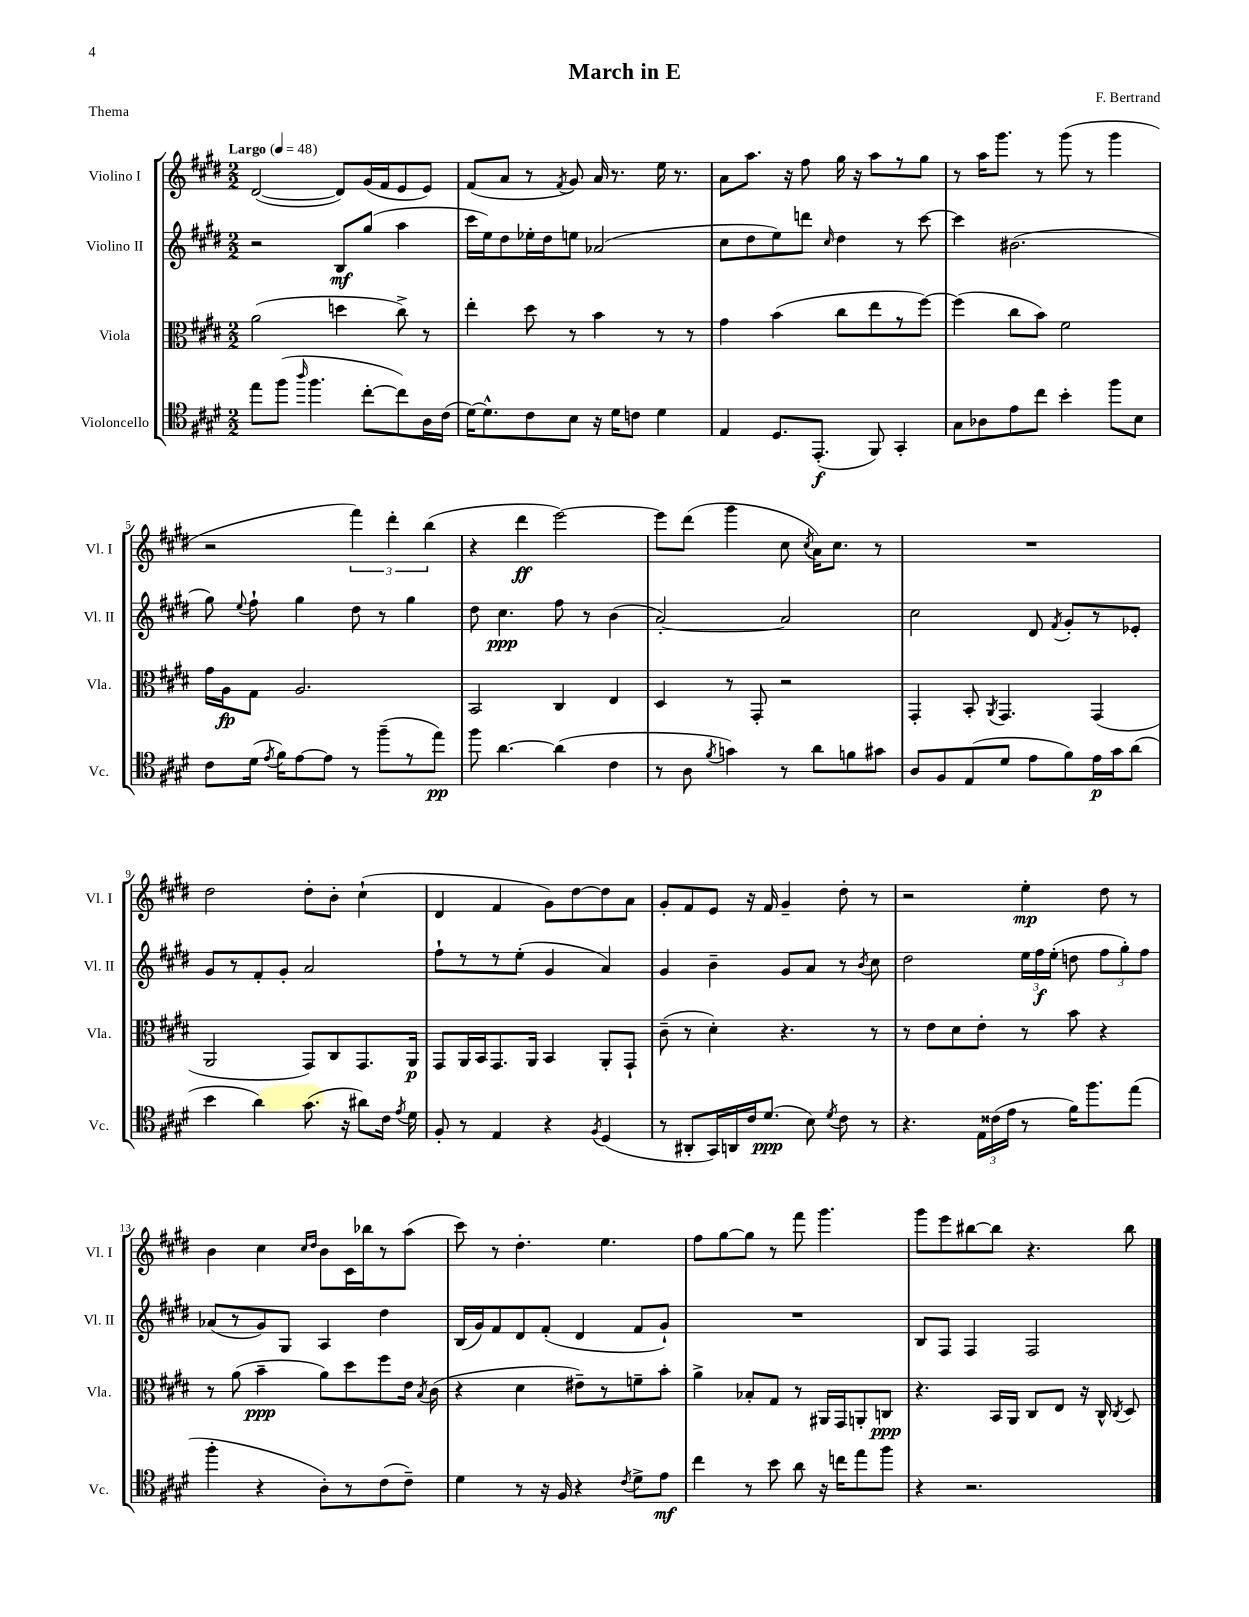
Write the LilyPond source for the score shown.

\header { title = "March in E" composer = "F. Bertrand" piece = "Thema" }
<<
\new StaffGroup <<
\new Staff = "s0" \with { instrumentName = "Violino I" shortInstrumentName = "Vl. I" } {
    \clef treble \key e \major \numericTimeSignature \time 2/2 \tempo "Largo" 4 = 48
    \autoBeamOff dis'2~( dis'8[) gis'16( fis'16 e'8 e'8]) |
    fis'8[( a'8] r8 \acciaccatura { fis'8 } gis'8) a'16 r8. e''16 r8. |
    a'8[ a''8.] r16 fis''8 gis''16 r16 a''8[ r8 gis''8] |
    r8 a''16[ gis'''8.] r8 gis'''8( r8 gis'''4 |
    r2 \tuplet 3/2 { fis'''4) dis'''4-. b''4( } |
    r4 dis'''4\ff e'''2~) |
    e'''8[ dis'''8]( gis'''4 cis''8 \acciaccatura { cis''8 } a'16[) cis''8.] r8 |
    R1 |
    dis''2 dis''8[-. b'8]-. cis''4-!( |
    dis'4 fis'4 gis'8[) dis''8~ dis''8 a'8] |
    gis'8[-. fis'8 e'8] r16 fis'16 gis'4-- dis''8-. r8 |
    r2 e''4-.\mp dis''8 r8 |
    b'4 cis''4 \grace { cis''16[ dis''16] } b'8[ cis'16 bes''16 r8 a''8]( |
    cis'''8) r8 dis''4.-. e''4. |
    fis''8[ gis''8~ gis''8] r8 fis'''8 gis'''4. |
    gis'''8[ e'''8 bis''8~ bis''8] r4. bis''8 \bar "|." |
}
\new Staff = "s1" \with { instrumentName = "Violino II" shortInstrumentName = "Vl. II" } {
    \clef treble \key e \major \numericTimeSignature \time 2/2
    \autoBeamOff r2 b8[\mf gis''8]( a''4 |
    cis'''16[ e''16) dis''8 ees''16-. dis''16 e''8] aes'2( |
    cis''8[ dis''8 e''8) d'''8] \grace { cis''16 } dis''4 r8 cis'''8~ |
    cis'''4 bis'2.( |
    gis''8) \appoggiatura { e''8 } fis''8-! gis''4 dis''8 r8 gis''4 |
    dis''8 cis''4.\ppp fis''8 r8 b'4( |
    a'2~-.) a'2 |
    cis''2 dis'8 \acciaccatura { fis'8 } gis'8[-. r8 ees'8]-. |
    gis'8[ r8 fis'8-. gis'8]-. a'2 |
    fis''8[-! r8 r8 e''8]-.( gis'4 a'4) |
    gis'4 b'4-- gis'8[ a'8] r8 \acciaccatura { b'8 } cis''8 |
    dis''2 \tuplet 3/2 { e''16[ fis''16\f e''16]-.( } d''8 \tuplet 3/2 { fis''8[ gis''8-.) fis''8] } |
    aes'8[( r8 gis'8) gis8] a4 dis''4 |
    b16[( gis'16) fis'8 dis'8 fis'8]-.( dis'4 fis'8[ gis'8]-!) |
    R1 |
    b8[ fis8] fis4 fis2 \bar "|." |
}
\new Staff = "s2" \with { instrumentName = "Viola" shortInstrumentName = "Vla." } {
    \clef alto \key e \major \numericTimeSignature \time 2/2
    \autoBeamOff a'2( d''4 cis''8->) r8 |
    e''4-. dis''8 r8 b'4 r8 r8 |
    gis'4 b'4( cis''8[ e''8 r8 fis''8]~) |
    fis''4( cis''8[ b'8]) fis'2 |
    gis'16[ a16\fp gis8] a2. |
    b,2 cis4 e4 |
    dis4 r8 gis,8-. r2 |
    gis,4-. b,8-. \acciaccatura { a,8 } gis,4. gis,4( |
    a,2 gis,8[) cis8 gis,8. a,16]\p |
    gis,8[ a,16 b,16 gis,8. a,16] b,4 a,8[-. gis,8]-! |
    cis'8--( r8 dis'4-.) r4. r8 |
    r8 e'8[ dis'8 e'8]-. r8 b'8 r4 |
    r8 a'8( b'4--\ppp a'8[) dis''8 fis''8 e'16] \acciaccatura { b8 } cis'16( |
    r4 dis'4 eis'8[--) r8 f'8-- b'8]-. |
    a'4-> bes8[-. gis8] r8 ais,16[ gis,16 a,8-. c8]\ppp |
    r4. b,16[ a,16] cis8[ e8] r16 cis16-^ \acciaccatura { cis8 } dis8 \bar "|." |
}
\new Staff = "s3" \with { instrumentName = "Violoncello" shortInstrumentName = "Vc." } {
    \clef tenor \key e \major \numericTimeSignature \time 2/2
    \autoBeamOff e''8[ fis''8]( \grace { a''16 } fis''4. cis''8[~-. cis''8) a16 cis'16]( |
    dis'16[~) dis'8.-^ cis'8 b8] r16 dis'16[ c'8] dis'4 |
    e4 dis8.[ e,8.]-.\f( fis,8) gis,4-. |
    gis8[ aes8 e'8 cis''8] b'4-. fis''8[ b8] |
    cis'8[ dis'16]( \acciaccatura { e'8 } fis'16[) e'8~ e'8] r8 fis''8[--( r8 e''8]\pp) |
    fis''8 a'4.~ a'4( cis'4 |
    r8 a8 \acciaccatura { fis'8 } g'4) r8 a'8[ f'8 gis'8] |
    a8[ fis8 e8( dis'8] e'8[ fis'8) e'16\p gis'16 a'8]( |
    b'4 a'4) gis'8.( r16 ais'8[) cis'16] \acciaccatura { e'8 } dis'16 |
    fis8-. r8 e4 r4 \acciaccatura { fis8 } dis4( |
    r8 ais,8[-. gis,16) a,16 cis'16 dis'8.]\ppp( b8) \acciaccatura { dis'8 } cis'8 r8 |
    r4. \tuplet 3/2 { e16[ cisis'16( e'16] } r8 fis'16[) fis''8. e''8]( |
    fis''4-. r4 a8[-.) r8 cis'8( cis'8]--) |
    dis'4 r8 r16 fis16 r4 \acciaccatura { cis'8 } dis'8[-> e'8]\mf |
    cis''4 r8 b'8 a'8 r16 c''16[ e''8 fis''8] |
    r4 r2. \bar "|." |
}
>>
>>
